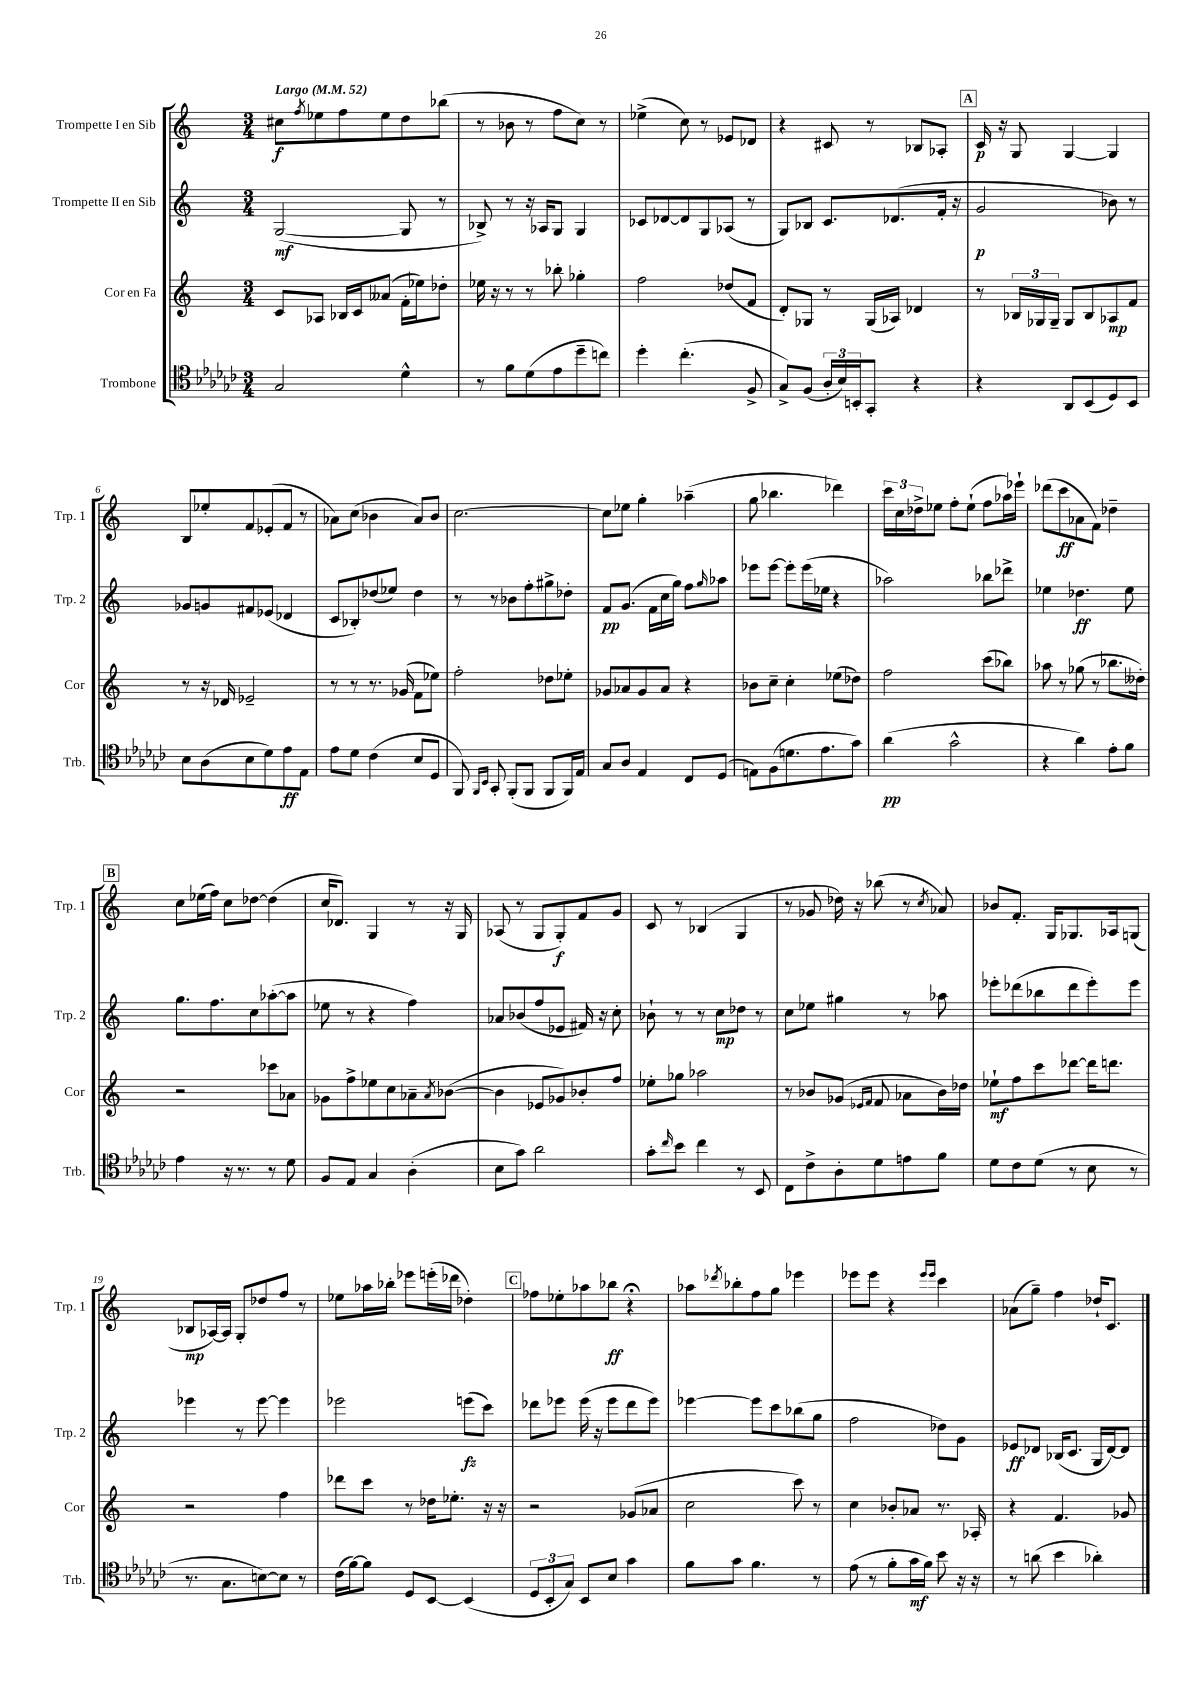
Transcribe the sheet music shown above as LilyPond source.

<<
\new StaffGroup <<
\new Staff = "s0" \with { instrumentName = "Trompette I en Sib" shortInstrumentName = "Trp. 1" } {
    \clef treble \key c \major \numericTimeSignature \time 3/4 \tempo "Largo" 4 = 52
    cis''8\f \acciaccatura { f''8 } ees''8 f''8 ees''8 d''8 bes''8( |
    r8 bes'8 r8 f''8 c''8) r8 |
    ees''4->( c''8) r8 ees'8 des'8 |
    r4 cis'8 r8 bes8 aes8-. |
    \mark \markup { \box "A" } c'16\p r16 g8 g4~ g4 |
    b8 ees''8-. f'8 ees'8-.( f'8 r8 |
    aes'8) c''8( bes'4 aes'8) bes'8 |
    c''2.~ |
    c''8 ees''8 g''4-. aes''4--( |
    g''8 bes''4. des'''4) |
    \tuplet 3/2 { c'''16 c''16 des''16-> } ees''8 f''8-. ees''8-!( f''8 aes''16) ees'''16-! |
    des'''8( c'''8\ff aes'8 f'8) des''4-- |
    \mark \markup { \box "B" } c''8 ees''16( f''16) c''8 des''8~ des''4( |
    c''16 des'8.) g4 r8 r16 g16 |
    aes8( r8 g8 g8-.\f) f'8 g'8 |
    c'8 r8 bes4( g4 |
    r8 ges'8 des''16) r16 bes''8( r8 \acciaccatura { c''8 } aes'8) |
    bes'8 f'8.-. g16 ges8. aes16 g8( |
    bes8\mp aes16~) aes16 g8-. des''8 f''8 r8 |
    ees''8 aes''16 bes''16-. ees'''8 e'''16-.( des'''16 des''4-.) |
    \mark \markup { \box "C" } fes''8 ees''8-. aes''8 bes''8\ff r4\fermata |
    aes''8 \acciaccatura { des'''8 } bes''8-. f''8 g''8 ees'''4 |
    ees'''8 ees'''8 r4 \grace { ees'''16 ees'''16 } c'''4 |
    aes'8( g''8--) f''4 des''16-! c'8. \bar "|." |
}
\new Staff = "s1" \with { instrumentName = "Trompette II en Sib" shortInstrumentName = "Trp. 2" } {
    \clef treble \key c \major \numericTimeSignature \time 3/4
    g2~\mf( g8 r8 |
    bes8->) r8 r16 aes16 g8 g4 |
    ces'8 des'8~ des'8 g8 aes8( r8 |
    g8) bes8 c'8. des'8.( f'16-. r16 |
    \mark \markup { \box "A" } g'2\p bes'8) r8 |
    ges'8 g'8 fis'8 ees'8( des'4 |
    c'8 bes8-.) des''8( ees''8) des''4 |
    r8 r8 bes'8 f''8-. gis''8-> des''8-. |
    f'8\pp g'8.( f'16 c''16 g''16) f''8 \grace { g''16 } aes''8 |
    ees'''8 ees'''8~ ees'''8-. ees'''16( ees''16 r4 |
    aes''2) bes''8 des'''8-> |
    ees''4 des''4.\ff ees''8 |
    \mark \markup { \box "B" } g''8. f''8. c''8 aes''8~-.( aes''8 |
    ees''8 r8 r4 f''4) |
    aes'8 bes'8( f''8 ees'8 fis'16) r16 c''8-. |
    bes'8-! r8 r8 c''8\mp des''8 r8 |
    c''8 ees''8 gis''4 r8 aes''8 |
    ees'''8-. des'''8( bes''8 des'''8 ees'''8-.) ees'''8 |
    ees'''4 r8 ees'''8~ ees'''4 |
    ees'''2 e'''8\fz( c'''8) |
    \mark \markup { \box "C" } des'''8 ees'''8 ees'''16( r16 ees'''8 des'''8 ees'''8) |
    ees'''4~ ees'''8 c'''8 bes''8( g''8 |
    f''2 des''8) g'8 |
    ees'8\ff des'8 bes16( c'8. g16 des'16~) des'8 \bar "|." |
}
\new Staff = "s2" \with { instrumentName = "Cor en Fa" shortInstrumentName = "Cor" } {
    \clef treble \key c \major \numericTimeSignature \time 3/4
    c'8 aes8 bes16 c'16 aeses'8( f'16-. ees''16) des''8-. |
    ees''16 r16 r8 r8 bes''8-. ges''4-. |
    f''2 des''8( f'8 |
    d'8-.) ges8 r8 ges16( aes16) des'4 |
    \mark \markup { \box "A" } r8 \tuplet 3/2 { bes16 ges16 ges16-- } ges8 bes8 aes8\mp f'8 |
    r8 r16 des'16 ees'2-- |
    r8 r8 r8. ges'16( f'8 ees''8) |
    f''2-. des''8 ees''8-. |
    ges'8 aes'8 ges'8 aes'8 r4 |
    bes'8 c''8-- c''4-. ees''8( des''8) |
    f''2 c'''8( bes''8) |
    aes''8 r8 ges''8( r8 bes''8. deses''16-.) |
    \mark \markup { \box "B" } r2 ces'''8 aes'8 |
    ges'8 f''8-> ees''8 c''8 aes'8-- \acciaccatura { aes'8 } bes'8~( |
    bes'4 ees'8 ges'8) bes'8-. f''8 |
    ees''8-. ges''8 aes''2 |
    r8 bes'8 ges'8( \grace { ees'16 f'16 } f'8 aes'8 bes'16) des''16 |
    ees''8-!\mf f''8 c'''8 des'''8~ des'''16 d'''8. |
    r2 f''4 |
    des'''8 c'''8 r8 des''16 ees''8.-. r16 r16 |
    \mark \markup { \box "C" } r2 ges'8( aes'8 |
    c''2 c'''8) r8 |
    c''4 bes'8-. aes'8 r8. aes16-. |
    r4 f'4. ges'8 \bar "|." |
}
\new Staff = "s3" \with { instrumentName = "Trombone" shortInstrumentName = "Trb." } {
    \clef tenor \key ges \major \numericTimeSignature \time 3/4
    ges2 des'4-^ |
    r8 f'8 des'8( ees'8 des''8-- c''8) |
    des''4-. ces''4.-.( f8-> |
    ges8->) f8( \tuplet 3/2 { aes16-. bes16) b,16-. } ges,8-. r4 |
    \mark \markup { \box "A" } r4 aes,8 bes,8( des8) bes,8 |
    bes8 aes8( bes8 des'8) ees'8\ff ees8 |
    ees'8 des'8 ces'4( bes8 des8 |
    f,8) \grace { f,16 bes,16 } ges,8-. f,8-.( f,8 f,8 f,16) ees16 |
    ges8 aes8 ees4 ces8 des8( |
    e8) f8( d'8. ees'8. ges'8) |
    aes'4\pp( ges'2-^ |
    r4 aes'4) ees'8-. f'8 |
    \mark \markup { \box "B" } ees'4 r16 r8. r8 des'8 |
    f8 ees8 ges4 aes4-.( |
    bes8 ges'8) aes'2 |
    ges'8-. \grace { ces''16 } bes'8 ces''4 r8 bes,8 |
    ces8 ces'8-> aes8-. des'8 e'8 f'8 |
    des'8 ces'8 des'8( r8 bes8 r8 |
    r8. ges8. b8~) b8 r8 |
    ces'16( f'16~) f'8 des8 bes,8~ bes,4( |
    \mark \markup { \box "C" } \tuplet 3/2 { des8 bes,8-. ges8) } bes,8 bes8 ges'4 |
    f'8 ges'8 f'4. r8 |
    ees'8( r8 f'8-. ges'16\mf f'16) bes'8 r16 r16 |
    r8 a'8( bes'4 aes'4-.) \bar "|." |
}
>>
>>
